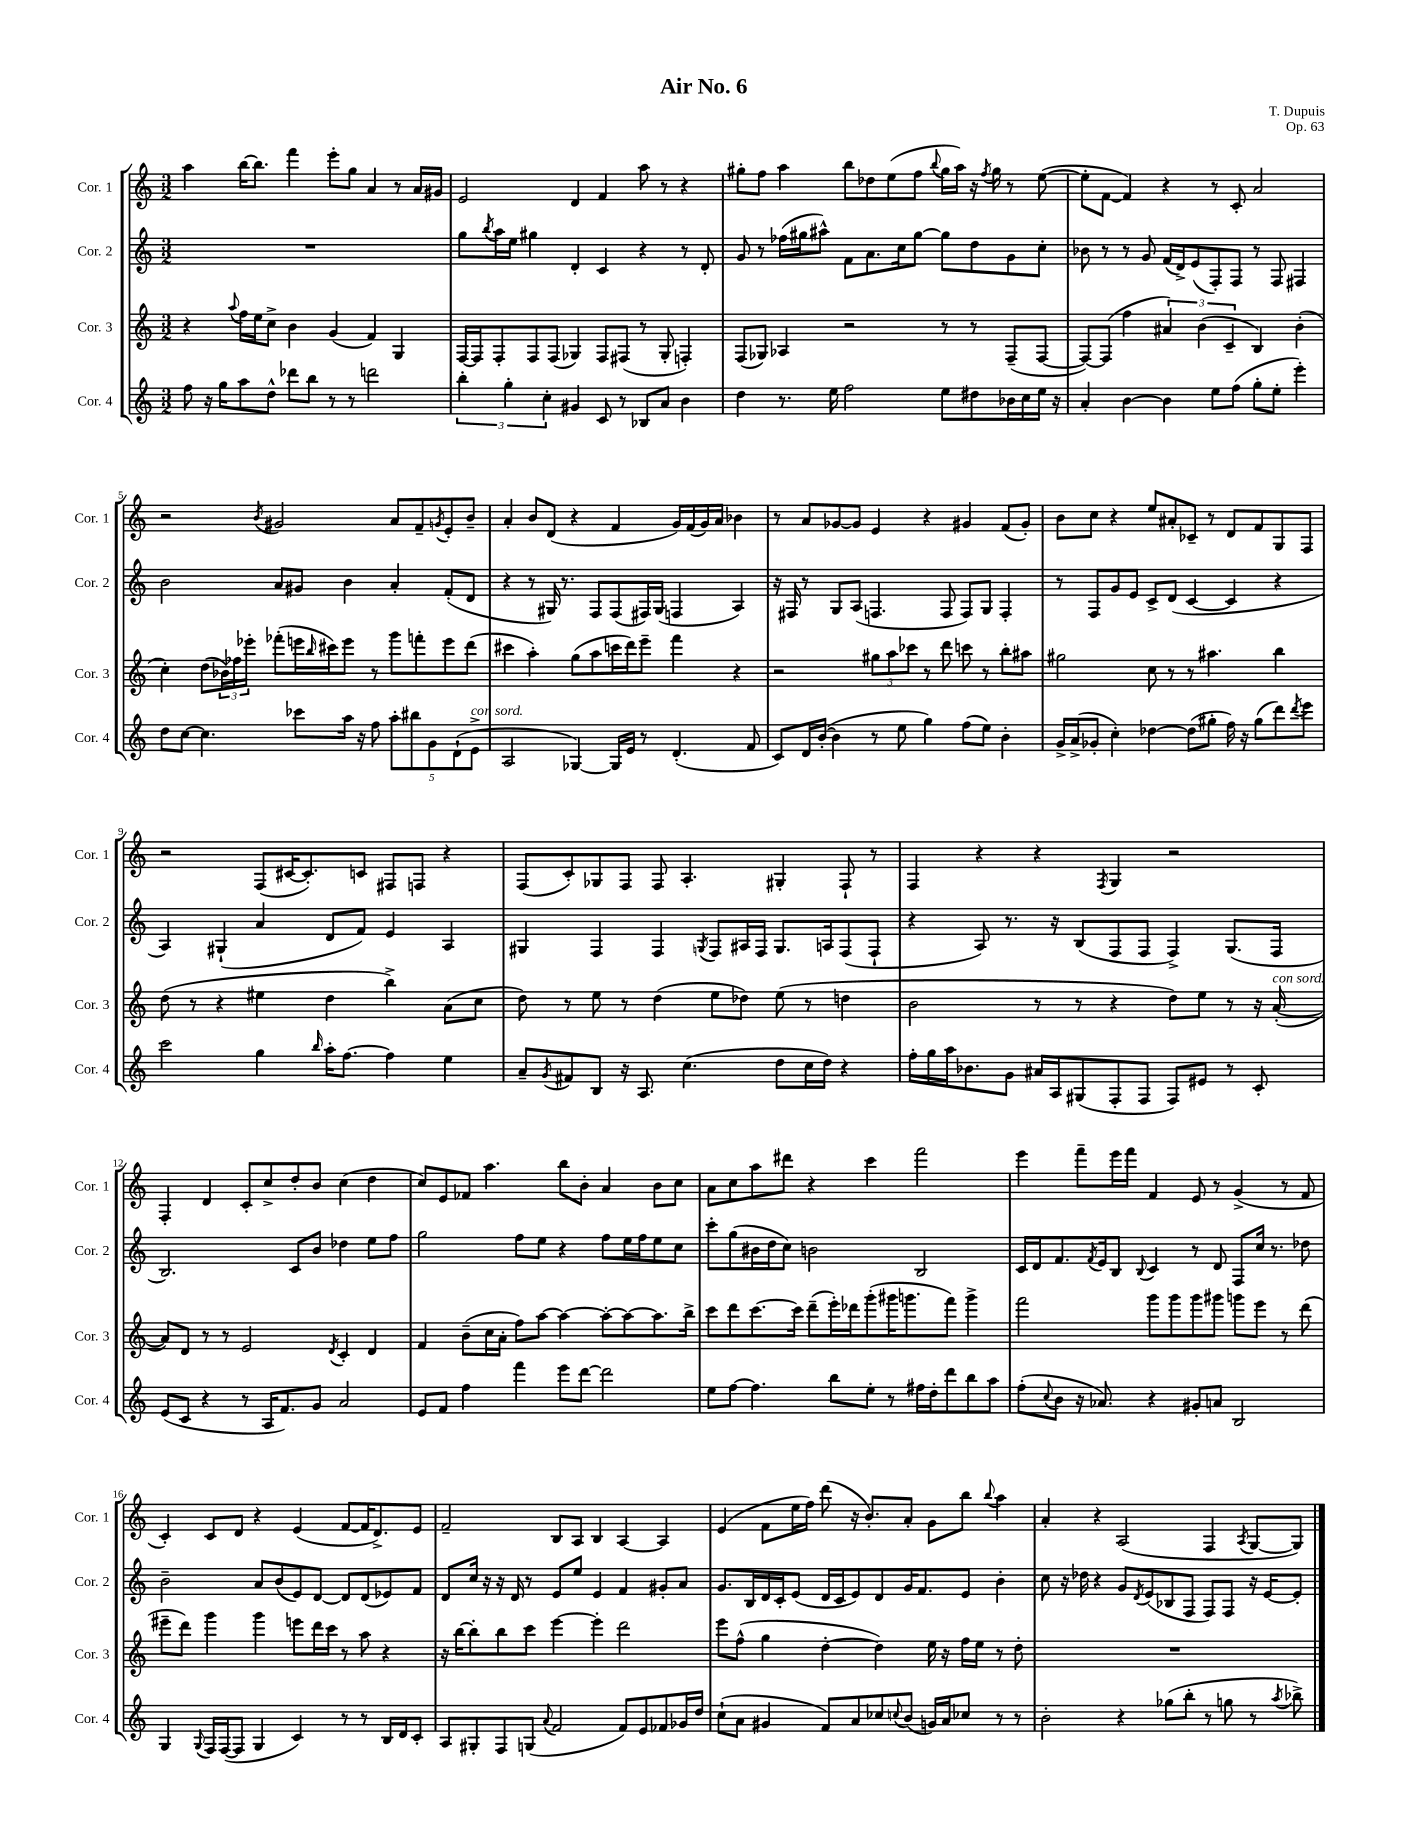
\header { title = "Air No. 6" composer = "T. Dupuis" opus = "Op. 63" }
<<
\new StaffGroup <<
\new Staff = "s0" \with { instrumentName = "Cor. 1" shortInstrumentName = "Cor. 1" } {
    \clef treble \key c \major \numericTimeSignature \time 3/2
    a''4 b''16~ b''8. f'''4 e'''8-. g''8 a'4 r8 a'16 gis'16 |
    e'2 d'4 f'4 a''8 r8 r4 |
    gis''8-. f''8 a''4 b''8 des''8 e''8( f''8 \appoggiatura { b''8 } gis''16 a''16) r16 \acciaccatura { f''8 } gis''16 r8 e''8~( |
    e''8-. f'8~ f'4) r4 r8 c'8-. a'2 |
    r2 \acciaccatura { b'8 } gis'2 a'8 f'8-- \acciaccatura { g'8 } e'8-. b'8-- |
    a'4-. b'8 d'8( r4 f'4 g'16) f'16( g'16) a'16 bes'4 |
    r8 a'8 ges'8~ ges'8 e'4 r4 gis'4 f'8( gis'8-.) |
    b'8 c''8 r4 e''8 ais'8-. ces'8-- r8 d'8 f'8 g8 f8 |
    r2 f8( cis'16~ cis'8.-.) c'8 fis8 f8 r4 |
    f8( c'8-.) ges8 f8 f8 a4.-. gis4-. f8-! r8 |
    f4 r4 r4 \acciaccatura { f8 } g4 r2 |
    f4-. d'4 c'8-. c''8-> d''8-. b'8 c''4( d''4 |
    c''8) e'8 fes'8 a''4. b''8 b'8-. a'4 b'8 c''8 |
    a'8 c''8 a''8 dis'''8 r4 c'''4 f'''2 |
    e'''4 f'''8-- e'''16 f'''16 f'4 e'8 r8 g'4->( r8 f'8 |
    c'4-.) c'8 d'8 r4 e'4( f'8~ f'16 d'8.->) e'8 |
    f'2-- b8 a8 b4 a4~ a4 |
    e'4( f'8 e''16 f''16) d'''8( r16 b'8.-.) a'8-. g'8 b''8 \appoggiatura { b''8 } a''4 |
    a'4-. r4 a2( f4 \acciaccatura { a8 } g8~ g8) \bar "|." |
}
\new Staff = "s1" \with { instrumentName = "Cor. 2" shortInstrumentName = "Cor. 2" } {
    \clef treble \key c \major \numericTimeSignature \time 3/2
    R1. |
    g''8 \acciaccatura { b''8 } a''16 e''16 gis''4 d'4-. c'4 r4 r8 d'8-. |
    g'8 r8 fes''16( gis''16 ais''8-^) f'8 a'8. c''16 gis''8~ gis''8 d''8 g'8 c''8-. |
    bes'8 r8 r8 g'8 f'16( d'16->) e'8( f8-.) f8 r8 f8 fis4 |
    b'2 a'8 gis'8 b'4 a'4-. f'8-.( d'8 |
    r4 r8 gis16) r8. f8 f8( fis16) gis16( f4 a4) |
    r16 fis16 r8 g8 a8( f4. f8 f8) g8 f4-. |
    r8 f8 g'8 e'8 c'8-> d'8( c'4~ c'4 r4 |
    a4) gis4-!( a'4 d'8 f'8) e'4 a4 |
    gis4 f4 f4 \acciaccatura { g8 } f8 ais16 f16 g8. a16 f8( f8-! |
    r4 a8) r8. r16 b8( f8 f8 f4->) g8.( f16 |
    b2.) c'8 b'8 des''4 e''8 f''8 |
    g''2 f''8 e''8 r4 f''8 e''16 f''16 e''8 c''8 |
    c'''8-. g''8( bis'16 d''16 c''8) b'2 b2 |
    c'16 d'16 f'8. \acciaccatura { f'8 } e'16 b8 \appoggiatura { b8 } c'4 r8 d'8 f8 c''16 r8. des''8 |
    b'2-- a'8 b'8( e'8) d'8~ d'8 d'8( ees'8) f'8 |
    d'8 c''16 r16 r16 d'16 r8 e'8 e''8 e'4 f'4 gis'8-. a'8 |
    g'8. b16 d'16 c'16-. e'8( d'16 c'16 e'8) d'8 g'16 f'8. e'8 b'4-. |
    c''8 r16 des''16 r4 g'8 \acciaccatura { d'8 } e'8( bes8 f8 f8) f8 r16 e'16~ e'8-. \bar "|." |
}
\new Staff = "s2" \with { instrumentName = "Cor. 3" shortInstrumentName = "Cor. 3" } {
    \clef treble \key c \major \numericTimeSignature \time 3/2
    r4 \appoggiatura { a''8 } f''16 e''16 c''8-> b'4 g'4( f'4) g4 |
    f16~ f16 f8-. f8 f8( ges4) f8 fis8( r8 ges8-. f4-.) |
    f8( ges8) aes4 r2 r8 r8 f8--( f8~ |
    f8~) f8( f''4 \tuplet 3/2 { ais'4) b'4( c'4-- } b4) b'4-.( |
    c''4-.) d''8( \tuplet 3/2 { bes'16) fes''16 ees'''16-. } fes'''8-.( e'''16 \grace { b''16 } cis'''16) e'''8 r8 g'''8 f'''8-. e'''8 d'''8( |
    cis'''4 a''4-.) g''8( a''8 c'''16 d'''16) e'''8-- f'''4 r4 |
    r2 \tuplet 3/2 { gis''8 a''8 ces'''8 } r8 d'''8 c'''8 r8 b''8-. ais''8 |
    gis''2 c''8 r8 r8 ais''4. b''4 |
    d''8( r8 r4 eis''4 d''4 b''4->) a'8( c''8 |
    d''8) r8 e''8 r8 d''4( e''8 des''8) e''8( r8 d''4 |
    b'2 r8 r8 r4 d''8) e''8 r8 r16 a'16~-.^\markup { \italic "con sord." }( |
    a'8) d'8 r8 r8 e'2 \acciaccatura { d'8 } c'4-. d'4 |
    f'4 b'8--( c''16 a'16-. f''8) a''8~ a''4~ a''8~-. a''8~ a''8. b''16-> |
    c'''8 d'''8 c'''8.~ c'''16 d'''8--( e'''16-.) des'''16 g'''8-.( gis'''16 g'''8. f'''8) g'''4-> |
    f'''2 g'''8 g'''8 g'''8 gis'''8 g'''8 e'''8 r8 d'''8( |
    eis'''8-- d'''8) g'''4 g'''4 e'''8 d'''16 c'''16 r8 a''8 r4 |
    r16 b''16~ b''8-. b''8 c'''8 e'''4~ e'''4-. d'''2 |
    e'''8 f''8-^( g''4 d''4~-. d''4) e''16 r16 f''16 e''16 r8 d''8-. |
    R1. \bar "|." |
}
\new Staff = "s3" \with { instrumentName = "Cor. 4" shortInstrumentName = "Cor. 4" } {
    \clef treble \key c \major \numericTimeSignature \time 3/2
    f''8 r16 g''16 a''8 d''8-^ des'''8 b''8 r8 r8 d'''2 |
    \tuplet 3/2 { b''4-. g''4-. c''4-. } gis'4 c'8 r8 bes8 a'8 b'4 |
    d''4 r8. e''16 f''2 e''8 dis''8 bes'16 c''16 e''16 r16 |
    a'4-. b'4~ b'4 e''8 f''8( g''8-. e''8-. e'''4-.) |
    d''8 c''8~ c''4. ces'''8 a''16 r16 f''8 \tuplet 5/4 { a''8-. bis''8 g'8 d'8-!( e'8->^\markup { \italic "con sord." } } |
    a2 ges4~) ges16 e'16 r8 d'4.-.( f'8 |
    c'8) d'16 b'16~-.( b'4 r8 e''8 g''4) f''8( e''8) b'4-. |
    g'16-> a'16->( ges'8-. c''4-.) des''4~ des''8( gis''8-. f''16) r16 gis''8( d'''8) \acciaccatura { d'''8 } e'''8 |
    c'''2 g''4 \grace { b''16 } a''16-. f''8.~ f''4 e''4 |
    a'8-- \acciaccatura { g'8 } fis'8 b8 r16 a8. c''4.( d''8 c''16 d''16) r4 |
    f''16-. g''16 a''16 bes'8. g'8 ais'16 a16 gis8( f8-. f8 f8) eis'8 r8 c'8-. |
    e'8( c'8 r4 r8 a16 f'8.) g'8 a'2 |
    e'8 f'8 f''4 f'''4 e'''8 d'''8~ d'''2 |
    e''8 f''8~ f''4. b''8 e''8-. r8 fis''16 d''16-. d'''8 b''8 a''8 |
    f''8-.( \appoggiatura { c''8 } b'8 r16 aes'8.) r4 gis'8-. a'8 b2 |
    g4 \appoggiatura { g8 } f16 f16~( f8 g4 c'4) r8 r8 b16 d'16 c'8-. |
    a8 gis8-. f8 g8( \appoggiatura { a'8 } f'2 f'8) e'8 fes'8 ges'16 d''16 |
    c''8-!( a'8 gis'4 f'8) a'8 ces''8 \appoggiatura { c''8 } b'8( g'16) a'16 ces''8 r8 r8 |
    b'2-. r4 ges''8( b''8-. r8 g''8 r8 \acciaccatura { a''8 } bes''8->) \bar "|." |
}
>>
>>
